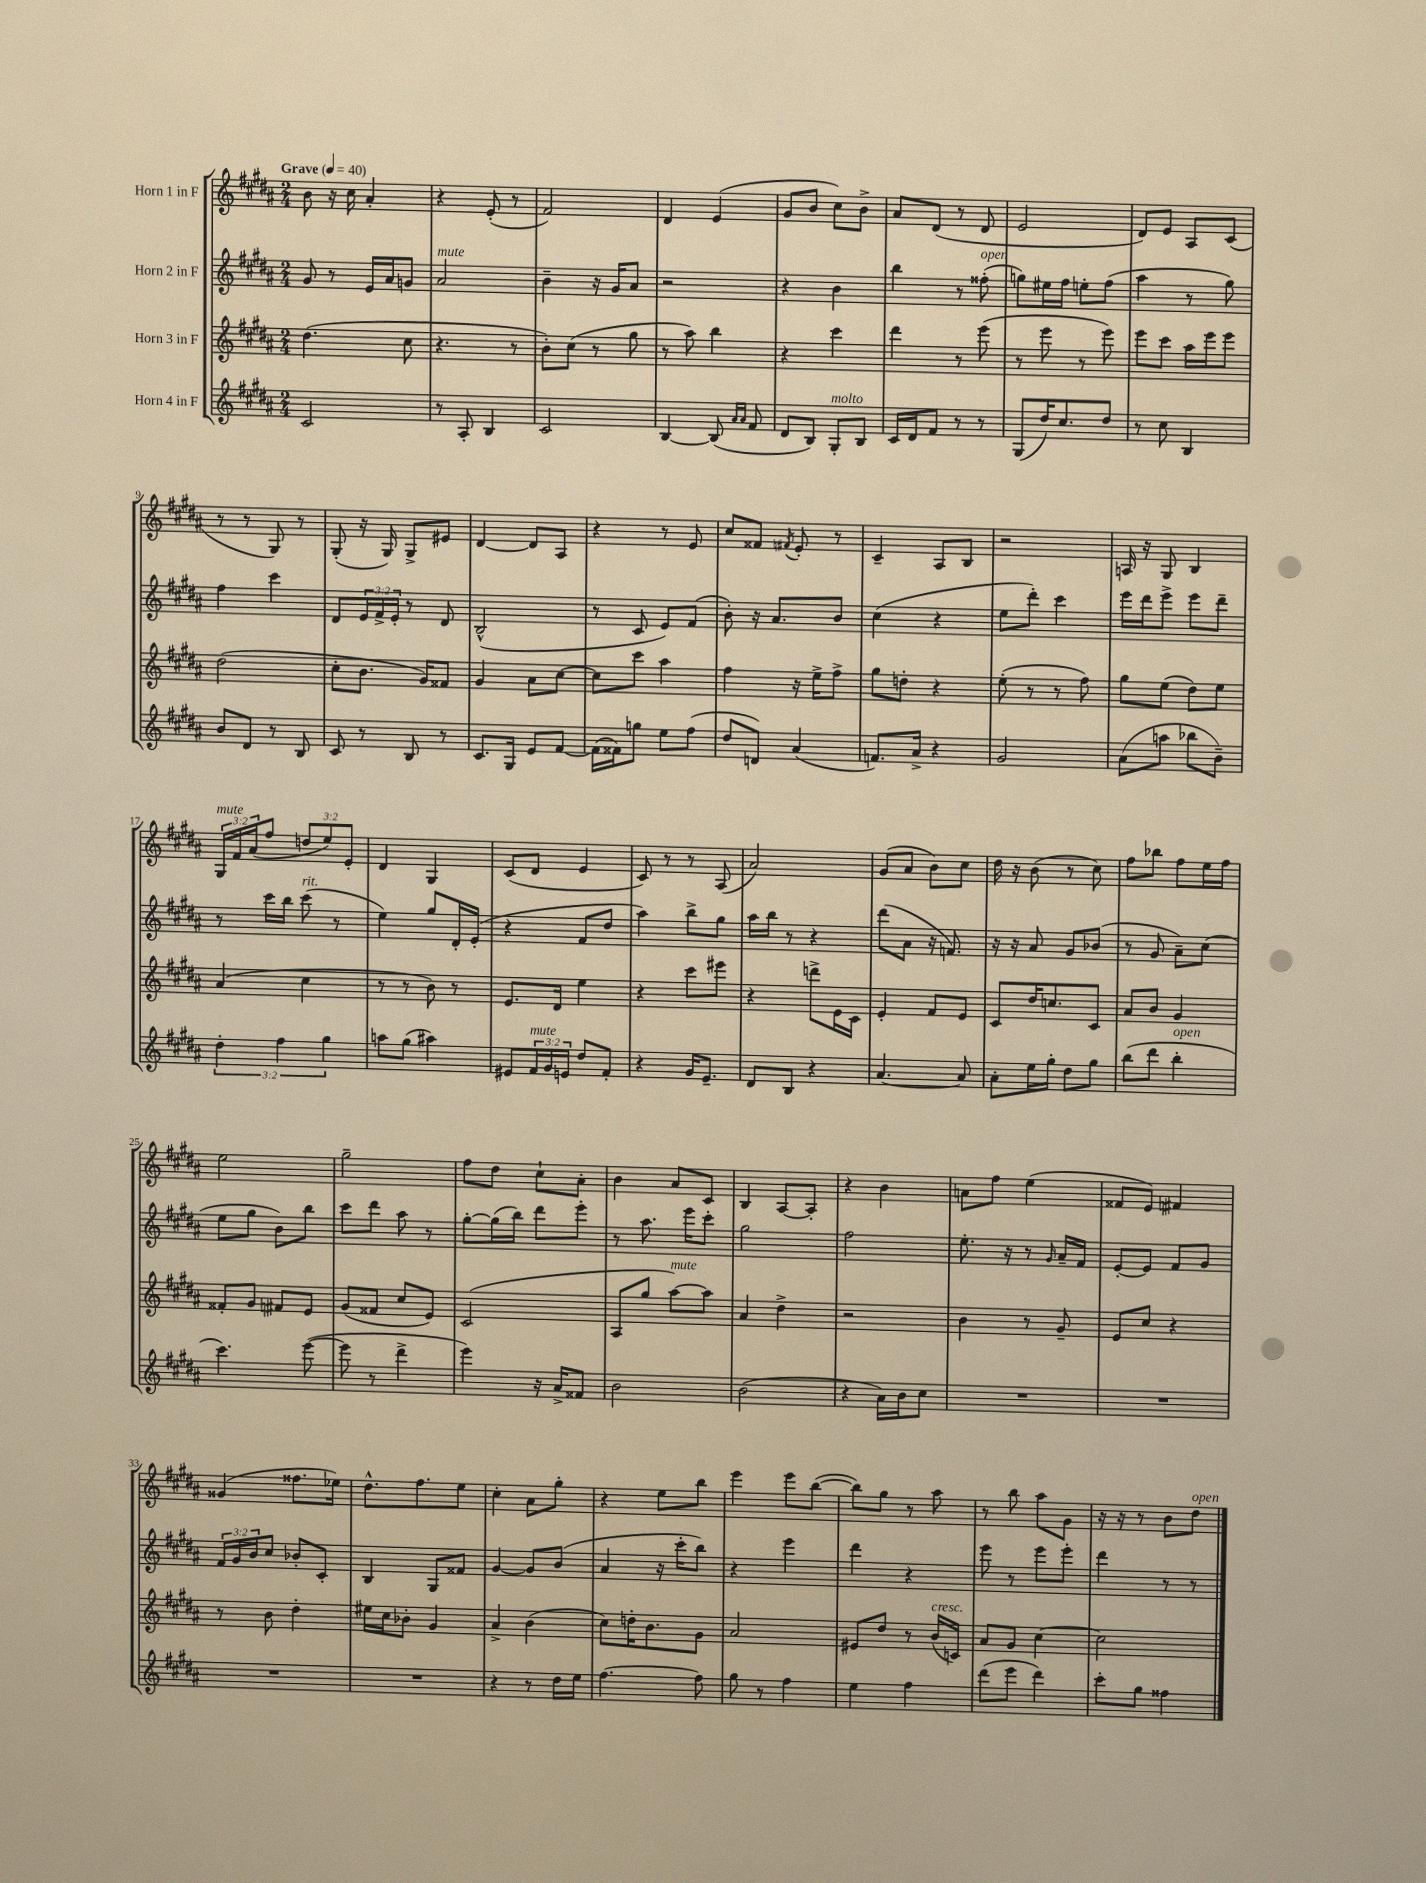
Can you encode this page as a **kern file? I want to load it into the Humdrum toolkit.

**kern	**kern	**kern	**kern
*staff4	*staff3	*staff2	*staff1
*clefG2	*clefG2	*clefG2	*clefG2
*k[f#c#g#d#a#]	*k[f#c#g#d#a#]	*k[f#c#g#d#a#]	*k[f#c#g#d#a#]
*M2/4	*M2/4	*M2/4	*M2/4
*MM40	*MM40	*MM40	*MM40
2c#	(4.dd#	8g#	8b
.	.	8r	16r
.	.	.	16cc#
.	.	16e	4a#'
.	.	16a#	.
.	8cc#	8g	.
=	=	=	=
8r	4.r	2a#	4r
8A#'	.	.	.
4B	.	.	(8e'
.	8r	.	8r
=	=	=	=
2c#	8b')	4b~	2f#)
.	(8cc#	.	.
.	8r	16r	.
.	.	16g#	.
.	8gg#	8a#	.
=	=	=	=
[4B	8r	2r	4d#
.	8aa#)	.	.
(8B]	4bb	.	(4e
16qqa#	.	.	.
16qqa#	.	.	.
8f#	.	.	.
=	=	=	=
8d#	4r	4r	8g#
8B)	.	.	8b
8G#'	4ccc#	4b	8cc#)
8B	.	.	8b^
=	=	=	=
16c#	4ddd#	4bb	8a#
16d#	.	.	.
8f#	.	.	(8d#
8r	8r	8r	8r
8r	(8eee	(8ff##'	8d#
=	=	=	=
(8G#	8r	8gg)	2e
16dd#)	8eee	16ee#	.
8.cc#	.	16ff#	.
.	8r	8ee'	.
8dd#	8eee)	(8ff#	.
=	=	=	=
8r	8eee	4aa#	8d#)
8cc#	8ccc#	.	8e
4B	16aa#	8r	8A#
.	16eee	.	.
.	8eee	8gg#)	(8c#
=	=	=	=
8b	(2dd#	4ff#	8r
8d#	.	.	8r
8r	.	4ccc#	8G#)
8B	.	.	8r
=	=	=	=
8c#	8cc#'	8d#	(8G#'
8r	8.b	24e	16r
.	.	24f#^	.
.	.	.	16G#)
.	.	24e'	.
8B	.	8r	8G#^
.	16g#)	.	.
8r	8f##	8d#	8e#
=	=	=	=
8.c#	4g#	(2B^^	[4d#
16G#	.	.	.
8e	8a#	.	8d#]
[8f#	[8cc#	.	8A#
=	=	=	=
(16f#]	8cc#]	8r	4r
16f##)	.	.	.
8gg	8ccc#	8c#	.
8ee	4aa#	8e)	8r
(8ff#	.	(8f#	8e
=	=	=	=
8dd#	4ff#	8b')	8cc#
8d)	.	16r	8f##
.	.	8.a#	.
.	.	.	8qf#
(4a#	16r	.	8e'
.	16ee^	.	.
.	8ff#^	8b	8r
=	=	=	=
8.f)	8gg#	(4cc#	4c#~
.	8dd'	.	.
16a#^	.	.	.
4r	4r	4r	8A#
.	.	.	8B
=	=	=	=
2g#	(8ee'	8ee	2r
.	8r	8ddd#')	.
.	8r	4ccc#	.
.	8ff#)	.	.
=	=	=	=
(8a#	8gg#	16eee	16A
.	.	16ddd#	16r
8aa	(8ee	8eee^	8G#
8bb-	8dd#)	8eee	4B
8b~)	8ee	8ddd#~	.
=	=	=	=
6dd#'	(4a#	8r	24G#
.	.	.	24f#
.	.	.	(24a#
.	.	16ccc#	8ff#
6ff#	.	.	.
.	.	16bb	.
.	4cc#	(8ccc#	12dd
6gg#	.	.	12ee)
.	.	8r	.
.	.	.	12e'
=	=	=	=
8aa	8r	4ee)	4d#
(8gg#	8r	.	.
4aa#)	8b)	8gg#	4G#
.	8r	16d#'	.
.	.	(16e'	.
=	=	=	=
8e#	8.e	4r	(8c#
24f#	.	.	8d#
24g#	.	.	.
.	16d#	.	.
24e	.	.	.
8dd#	4ee	8f#	4e
8f#'	.	8dd#	.
=	=	=	=
4r	4r	4aa#)	8c#)
.	.	.	8r
16g#	8ccc#	8bb^	8r
8.e~	.	.	.
.	8eee#	8gg#	(8A#
=	=	=	=
8d#	4r	16aa#	2a#)
.	.	16bb	.
8B	.	8r	.
4r	8ddd^	4r	.
.	16e	.	.
.	16c#	.	.
=	=	=	=
[4.a#	4e'	(8ddd#	(8g#
.	.	8a#	8a#
.	8f#	16r	8b)
.	.	8.f)	.
8a#]	8e	.	8cc#
=	=	=	=
8a#'	8c#	16r	16dd#
.	.	16r	16r
16ee	16dd#	8a#	(8b
16gg#'	8.cc	.	.
8dd#	.	8g#	8r
8gg#	8c#	(8b-	8cc#)
=	=	=	=
(8bb	8a#	8r	8ff#
8ddd#	8b	8g#	8bb-
4bb'	4g#	8a#~)	8ff#
.	.	(8cc#	16ee
.	.	.	16ff#
=	=	=	=
4.ccc#)	8f##'	8ee	2ee
.	8g#	8gg#	.
.	8f#	8b)	.
([8eee	8e	8bb	.
=	=	=	=
8eee]	(8g#	8ccc#	2gg#~
8r	8f##	8ddd#	.
4ddd#^	8cc#	8aa#	.
.	8e)	8r	.
=	=	=	=
4eee)	(2c#	[8gg#'	8ff#
.	.	(16gg#]	8dd#
.	.	16bb)	.
16r	.	8ddd#	8cc#`
16a#^	.	.	.
8f##	.	8eee'	8a#'
=	=	=	=
2b	8A#	8r	4b
.	8gg#	8.aa#	.
.	[8aa#)	.	8a#
.	.	16eee	.
.	8aa#]	8ccc#'	8c#
=	=	=	=
(2b	4a#	2gg#	4B
.	4dd#^	.	[8A#
.	.	.	8A#']
=	=	=	=
4r	2r	2ff#	4r
16a#)	.	.	4b
16b	.	.	.
8cc#	.	.	.
=	=	=	=
2r	4b	8.ee'	8a
.	.	.	8ff#
.	.	16r	.
.	8r	8r	(4ee
.	.	16qqg#	.
.	8g#~	16a#~	.
.	.	16f#	.
=	=	=	=
2r	8e	[8e'	8f##
.	8cc#	8e]	8e)
.	4r	8f#	4f#
.	.	8g#	.
=	=	=	=
2r	8r	24f#	(4g##
.	.	24g#	.
.	.	24b	.
.	8b	8cc#	.
.	4dd#'	8b-'	8.ff##
.	.	8c#'	.
.	.	.	16ee-)
=	=	=	=
2r	16ee#	4B	8.dd#^^
.	16cc#	.	.
.	8b-'	.	.
.	.	.	8.ff#
.	4g#	8G#	.
.	.	8f##	8ee
=	=	=	=
4r	4a#^	[4g#	4cc#'
8r	(4b	8g#]	8a#
16dd#	.	(8b	8gg#'
16ee	.	.	.
=	=	=	=
[4.ff#	8cc#)	4a#	4r
.	16dd'	.	.
.	8.b	.	.
.	.	16r	8ee
.	.	16ccc#'	.
8ff#]	8g#	8bb)	8bb
=	=	=	=
8gg#	2a#	4r	4eee
8r	.	.	.
4ff#	.	4eee	8eee
.	.	.	([8bb
=	=	=	=
4ee	8e#	4ddd#	8bb])
.	8dd#	.	8gg#
4ff#	8r	4r	8r
.	(16b	.	8aa#
.	16c)	.	.
=	=	=	=
(8ddd#	8a#	8eee	8r
8eee	8g#	8r	8bb
4ddd#)	[4cc#	8eee	8aa#
.	.	8eee'	8g#
=	=	=	=
8ccc#'	2cc#]	4ddd#	16r
.	.	.	16r
8gg#	.	.	8r
4ff##	.	8r	8b
.	.	8r	8dd#
==	==	==	==
*-	*-	*-	*-
